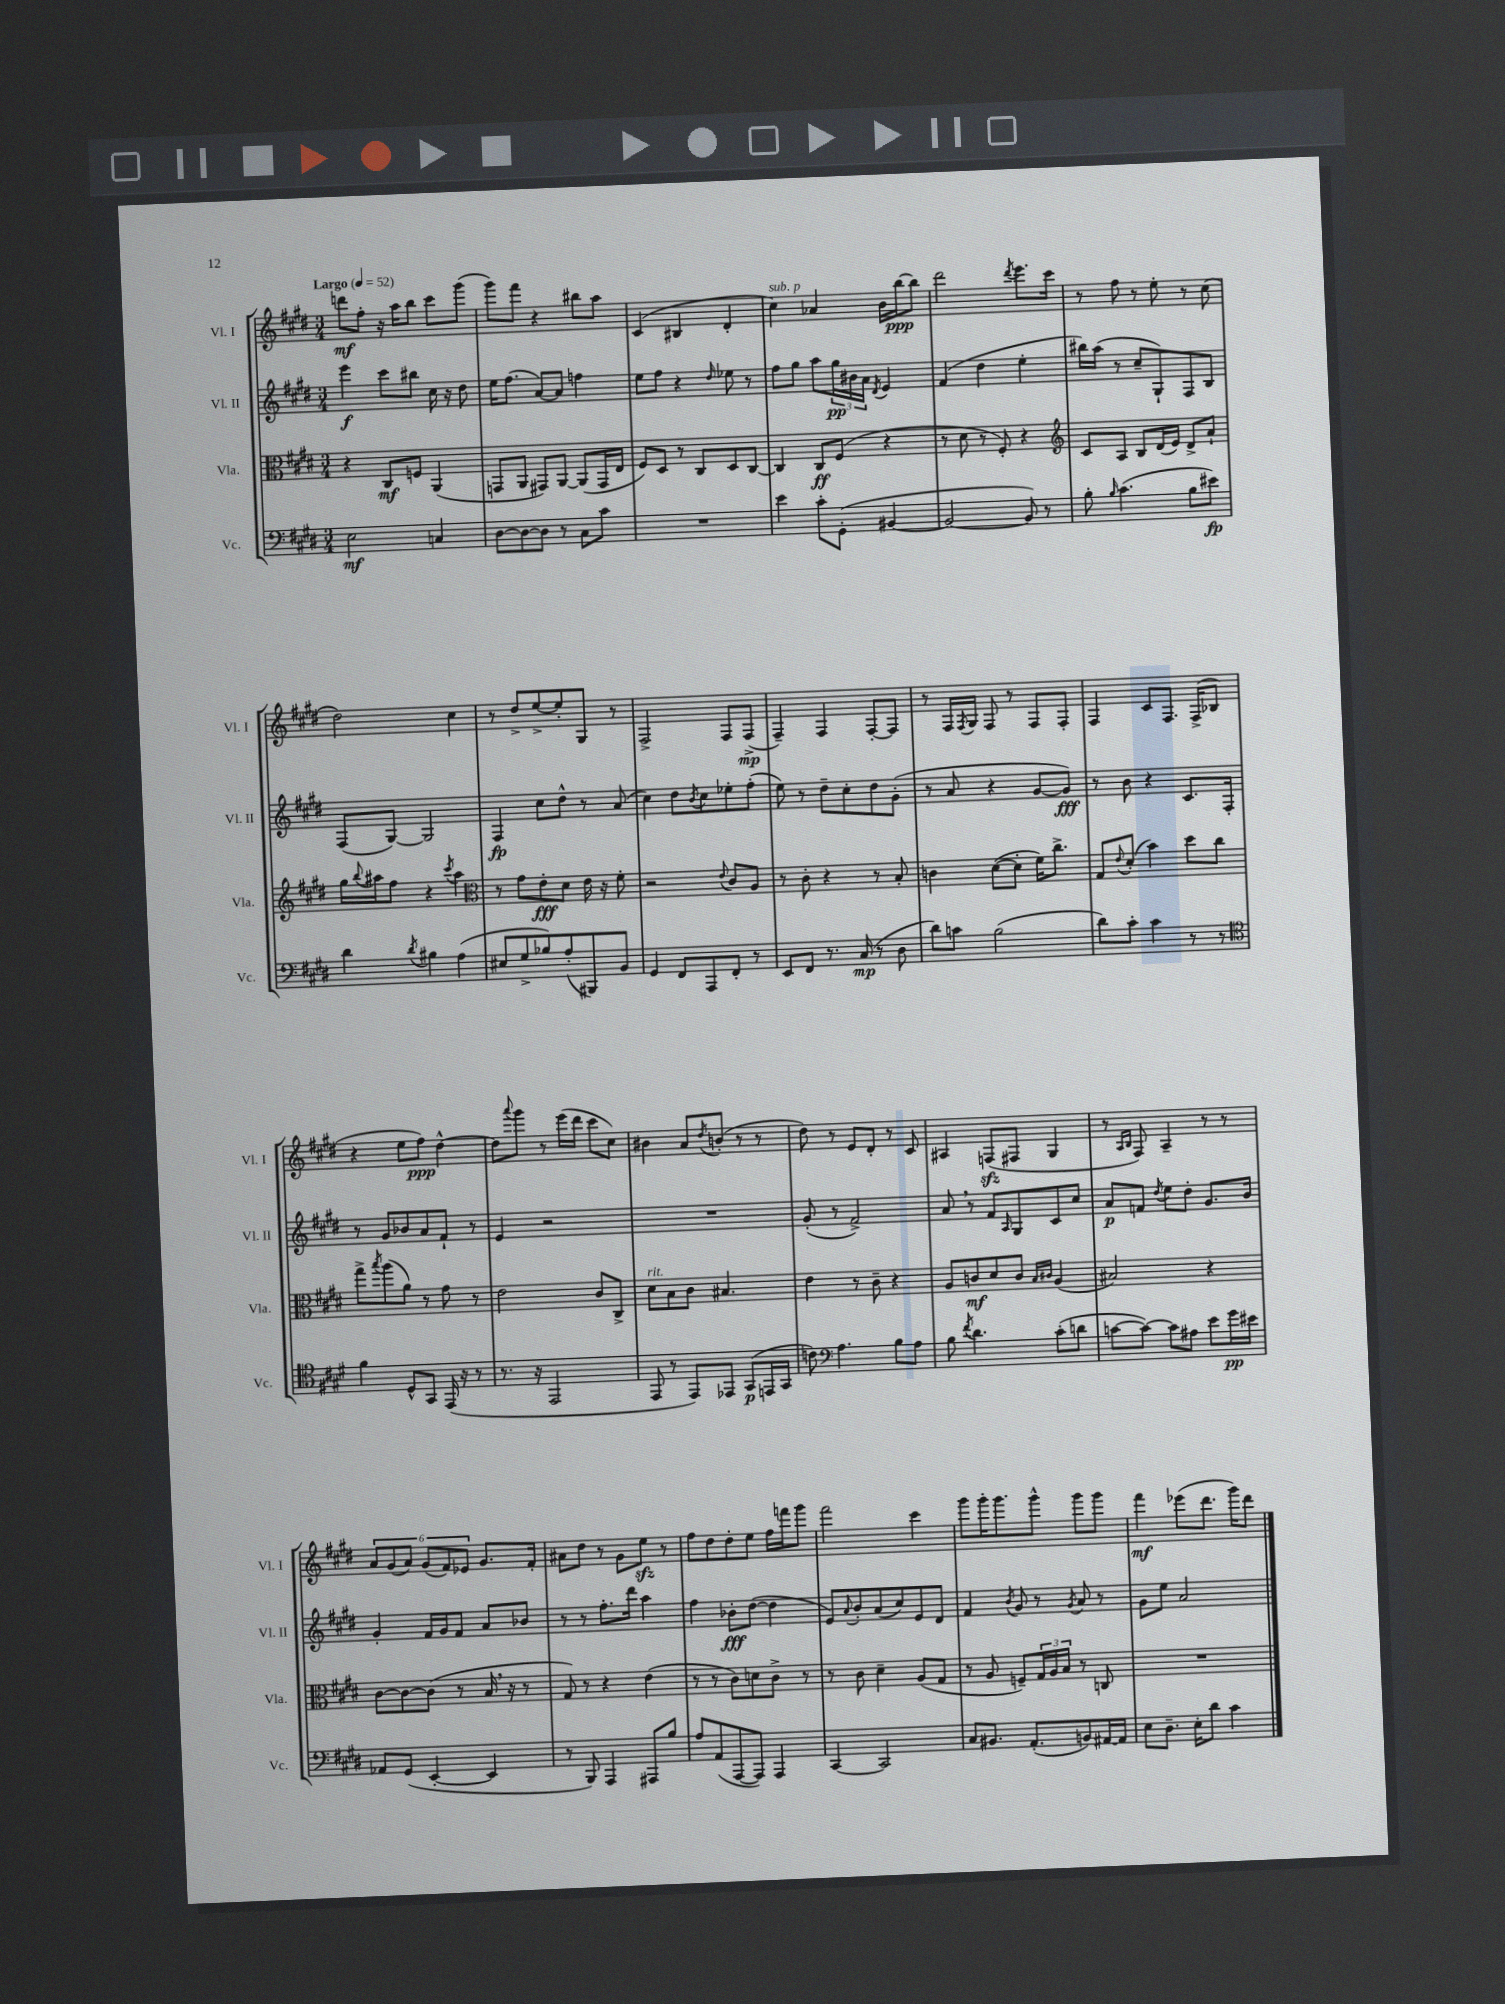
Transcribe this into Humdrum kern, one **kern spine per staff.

**kern	**kern	**kern	**kern
*staff4	*staff3	*staff2	*staff1
*clefF4	*clefC3	*clefG2	*clefG2
*k[f#c#g#d#]	*k[f#c#g#d#]	*k[f#c#g#d#]	*k[f#c#g#d#]
*M3/4	*M3/4	*M3/4	*M3/4
*MM52	*MM52	*MM52	*MM52
2E	4r	4eee	8ddd
.	.	.	8ff#'
.	8C#	8ccc#	16r
.	.	.	16aa
.	8F	8bb#	8bb
4C	(4AA	16cc#	8ccc#
.	.	16r	.
.	.	8dd#	(8ggg#
=	=	=	=
[8D#	8GG	16ee	8ggg#)
.	.	(8.ff#	.
8D#_	8AA	.	8fff#
8D#]	8GG#)	[8a)	4r
8r	[8AA	8a]	.
8C#	(8AA]	4ff	8bb#
8c#	16GG#	.	8aa
.	16E	.	.
=	=	=	=
2.r	8F#)	8ee	(4c#
.	8D#	8ff#	.
.	8r	4r	4B#
.	8C#	.	.
.	.	16qqdd#	.
.	8D#	8ee-	4d#'
.	[8C#	8r	.
=	=	=	=
4e	4C#]	8ff#	4cc#)
.	.	8gg#	.
8c#'	8C#	8aa	4a-
(8GG#'	(8F#	24gg#	.
.	.	24b#	.
.	.	24a	.
.	.	8qd#	.
[4BB#	4r	4e	16b
.	.	.	[16bb
.	.	.	8bb]
=	=	=	=
2BB#_	8r	(4f#	2ddd#
.	8d#	.	.
.	8r	4dd#	.
.	8F#')	.	.
.	.	.	8qddd#
8BB#])	4r	4ee'	8.eee
8r	.	.	.
.	.	.	16ccc#
=	=	=	=
*	*clefG2	*	*
8B'	8c#	16bb#)	8r
.	.	(16aa	.
16qqB	.	.	.
(4.c#	8A	8r	8ff#
.	8B	8cc#~	8r
.	(16d#	8G#`)	8ee'
.	16e)	.	.
8B	8d#^	8F#	8r
8e#)	8a`	8B	(8cc#
=	=	=	=
4d#	16gg#	(8F#	2dd#)
.	8qqbb	.	.
.	16aa#	.	.
.	8ff#	[8G#)	.
8qd#	.	.	.
4B#	4r	2G#]	.
.	8qccc#	.	.
(4A	4aa#	.	4cc#
=	=	=	=
*	*clefC3	*	*
8E#	8r	4F#	8r
8G#^	8g#	.	8dd#^
8B-)	8e'	8cc#	[8ee^
(8A'	8d#	8dd#^^	8ee']
8BBB#)	16e	8r	8G#
.	16r	.	.
8BB	8f#'	(8a	8r
=	=	=	=
4GG#	2r	4cc#)	2F#^
8FF#	.	8dd#	.
.	.	8qb	.
8AAA	.	8cc#	.
.	8qqe	.	.
8FF#'	8c#	8ee-'	8F#
8r	8A	(8ff#'	(8F#^
=	=	=	=
8EE	8r	8ee)	4F#~)
8FF#	8c#'	8r	.
8.r	4r	8dd#~	4F#
.	.	8cc#'	.
(16C#	.	.	.
8r	8r	8dd#	[8F#'
8D#	8B'	(8g#'	8F#]
=	=	=	=
8d#)	4c	8r	8r
8c	.	8a	16F#
.	.	.	8qF#
.	.	.	16G#
(2B	([8d#	4r	8F#
.	8d#']	.	8r
.	16f#)	[8g#	8F#
.	8.cc#^	.	.
.	.	8g#])	8F#'
=	=	=	=
8d#)	8G#	8r	4F#
.	8qqe	.	.
8c#'	(8d#'	8b	.
4c#	4b)	4r	8c#
.	.	.	8.F#
8r	8dd#	8.c#	.
.	.	.	(16F#^
8r	8cc#	.	8B-
.	.	16F#'	.
=	=	=	=
*clefC4	*	*	*
4f#	8gg#^	8r	4r
.	8qbb	.	.
.	(8aa	8g#	.
8D#^^	8a)	8b-	8ee
8GG#	8r	8a	8ff#)
(16EE	8g#	8f#`	[4dd#^^
16r	.	.	.
8r	8r	8r	.
=	=	=	=
8.r	2e	4e	8dd#]
.	.	.	8qqaaa
.	.	.	8ggg#
16r	.	.	.
2EE	.	2r	8r
.	.	.	(16eee
.	.	.	16ddd#
.	8c#	.	8ccc#
.	8C#^	.	8cc#)
=	=	=	=
8EE	8d#	2.r	4b#
8r	8B	.	.
8EE)	8c#	.	8a
.	.	.	8qdd#
8EE-	4.B#	.	(8b'
(8GG#	.	.	8r
16EE	.	.	8r
16GG#	.	.	.
=	=	=	=
8c)	4e	(8g#'	8dd#)
*clefF4	*	*	*
4.A	.	8r	8r
.	8r	2f#^)	8e
.	8c#~	.	8d#'
8B	4r	.	8r
8A	.	.	8c#
=	=	=	=
8B	8A	8a	4A#
8qf#	.	.	.
4.d#	8c	8r	.
.	8d#	8f#	(8F
.	.	16qqA	.
.	8c	8G#	8F#
.	16qqB	.	.
.	16qqc#	.	.
(8c#'	(4A	8c#	4G#
8d	.	8cc#	.
=	=	=	=
[8c	2B#)	8a	8r
.	.	.	16qqA
.	.	.	16qqB
8c_)	.	8f	8F#)
.	.	8qdd#	.
8c]	.	8ee	4A~
8A#	.	8dd#'	.
8e	4r	8.g#	8r
16g#	.	.	8r
16e#	.	16b	.
=	=	=	=
8AA-	[8c#	4g#'	12a
.	.	.	(12g#
(8GG#	8c#_	.	.
.	.	.	12a)
[4EE'	(8c#]	16f#	(12g#
.	.	16g#	.
.	.	.	12f#)
.	8r	8f#	.
.	.	.	12e-
4EE]	16B	8a	8.g#
.	16r	.	.
.	8r	8b-	.
.	.	.	16f#'
=	=	=	=
8r	8G#)	8r	8a#
8BBB)	8r	8r	8dd#
4AAA	4r	8.ff#'	8r
.	.	.	8g#
.	.	16ddd#	.
8AAA#	(4e	4aa	8ee
8B	.	.	8r
=	=	=	=
8A	8r	4ff#	8ff#
(8AA	8r	.	8dd#
[8AAA	8c#)	8b-'	8dd#'
8AAA])	8d	([8dd#	8ee
4AAA	8c#^	4dd#]	16ff#
.	.	.	16fff
.	8r	.	8ggg#
=	=	=	=
[4CC#	8r	8e)	2fff#
.	.	8qqa	.
.	8c#	8b'	.
2CC#]	4d#~	(8a	.
.	.	8cc#)	.
.	(8A	8e	4ccc#
.	8G#	8d#	.
=	=	=	=
8C#	8r	4f#	8ggg#
8.BB#	8A	.	16ggg#'
.	.	.	8.ggg#
.	.	8qb	.
.	8F~)	8g#	.
(8.AA'	.	.	.
.	24G#	8r	8ggg#^^
.	24A	.	.
.	24B	.	.
.	.	8qg#	.
8BB)	8r	8a	8ggg#
[16AA#	8C	8r	8ggg#
16AA#]	.	.	.
=	=	=	=
8E	2.r	8g#	4fff#
8.D#~	.	8ee	.
.	.	2a	(8eee-
16E'	.	.	.
8d#	.	.	8.ddd#
4c#	.	.	.
.	.	.	16ggg#)
.	.	.	8ddd#
==	==	==	==
*-	*-	*-	*-
